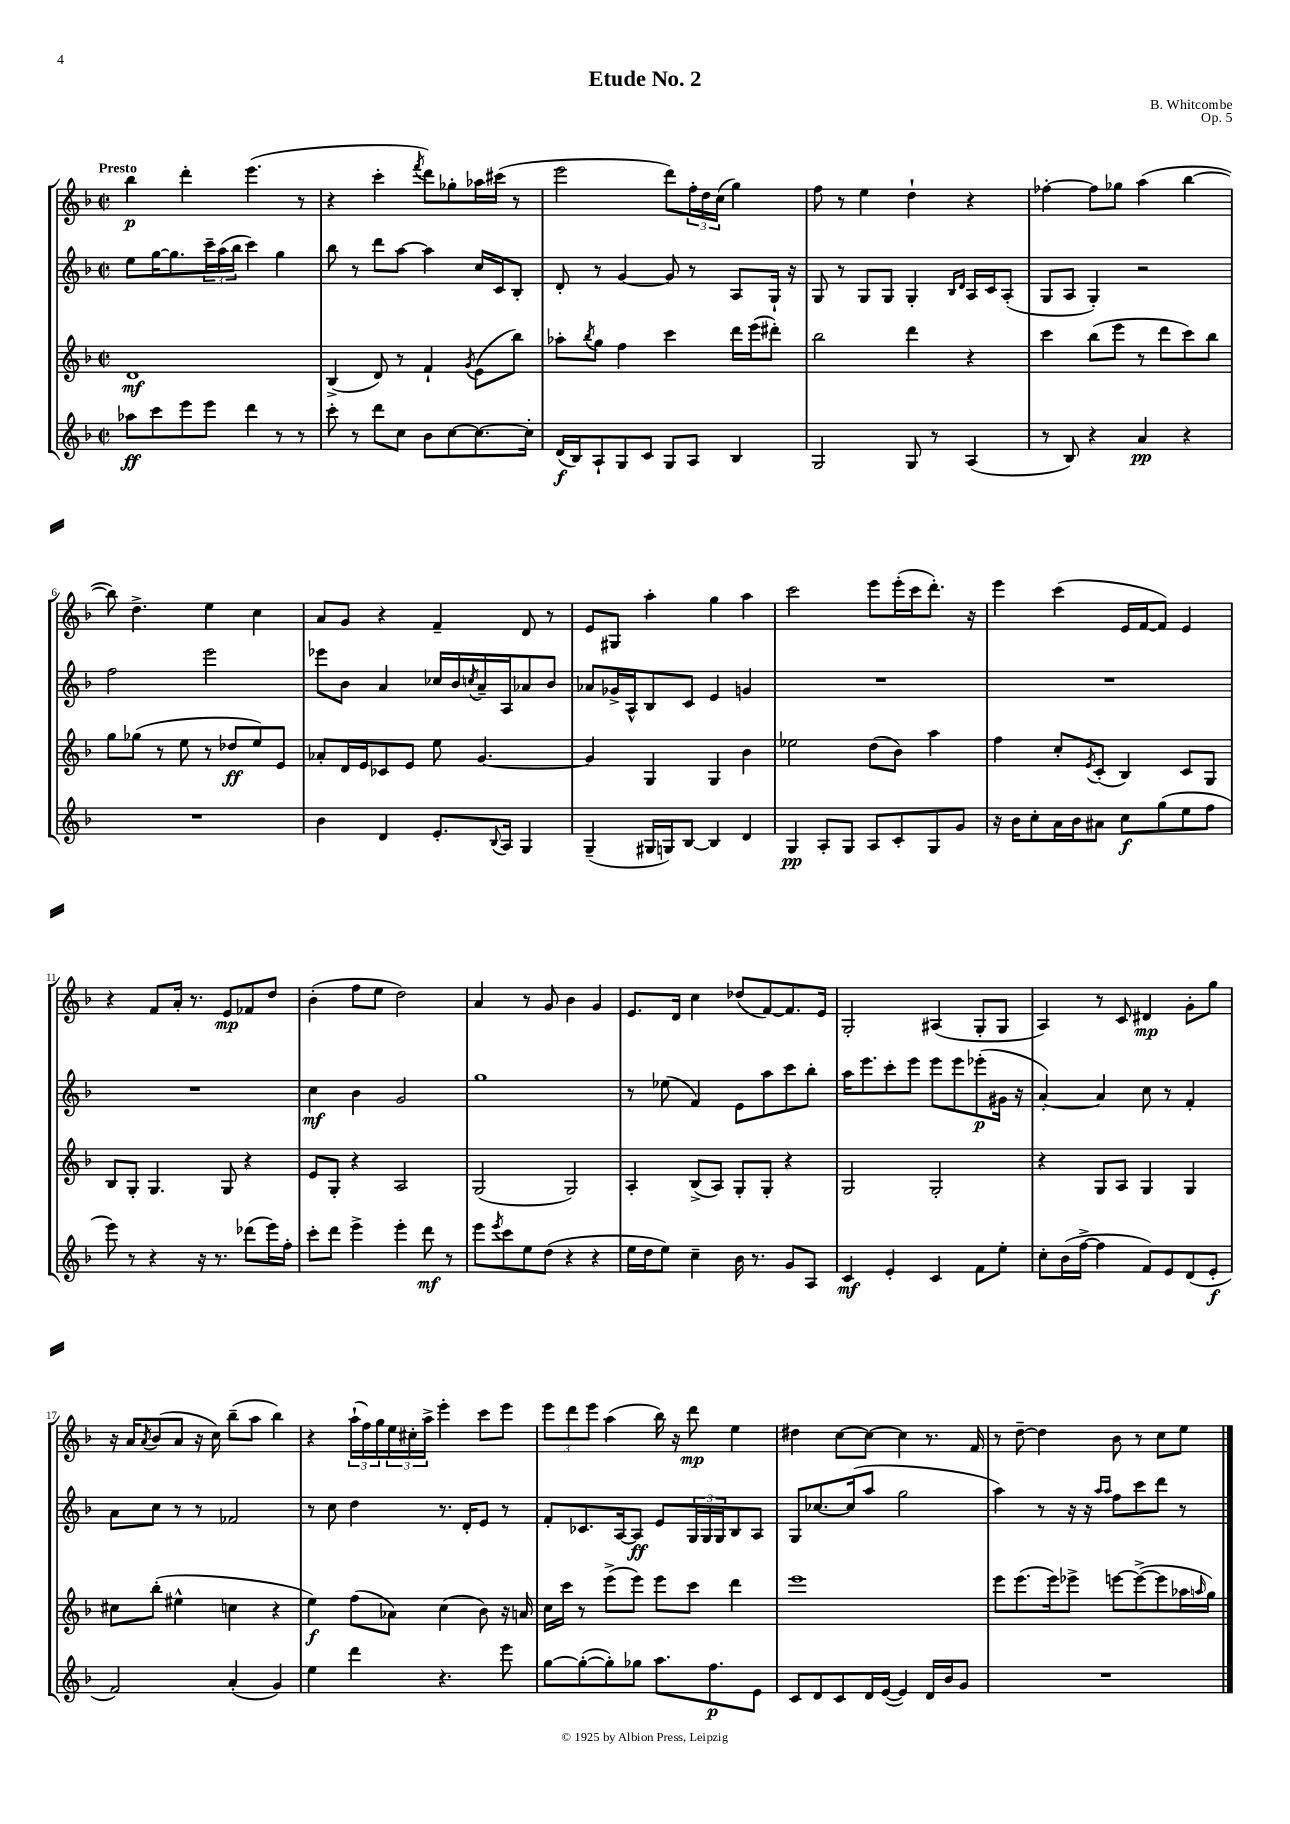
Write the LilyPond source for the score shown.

\header { title = "Etude No. 2" composer = "B. Whitcombe" opus = "Op. 5" }
<<
\new StaffGroup <<
\new Staff = "s0" {
    \clef treble \key f \major \defaultTimeSignature \time 2/2 \tempo "Presto"
    bes''4\p d'''4-. e'''4.( r8 |
    r4 c'''4-. \acciaccatura { f'''8 } d'''8) ges''8-. aes''16 cis'''16( r8 |
    e'''2 d'''8) \tuplet 3/2 { f''16-. d''16 c''16( } g''4) |
    f''8 r8 e''4 d''4-! r4 |
    fes''4~-. fes''8 ges''8 a''4( bes''4~ |
    bes''8) d''4.-> e''4 c''4 |
    a'8 g'8 r4 f'4-- d'8 r8 |
    e'8 gis8 a''4-. g''4 a''4 |
    c'''2 e'''8 e'''16-.( c'''16 d'''8.-.) r16 |
    e'''4 c'''4( e'16 f'16~ f'8) e'4 |
    r4 f'8 a'16-. r8. e'8\mp fes'8 d''8 |
    bes'4-.( f''8 e''8 d''2) |
    a'4 r8 g'8 bes'4 g'4 |
    e'8. d'16 c''4 des''8( f'8~) f'8. e'16 |
    g2-. ais4( g8-. g8 |
    a4) r8 c'8 dis'4\mp g'8-. g''8 |
    r16 a'16 \acciaccatura { a'8 } bes'8( a'8 r16 c''16) bes''8--( a''8 bes''4) |
    r4 \tuplet 3/2 { a''16-!( f''16) g''16 } \tuplet 3/2 { e''16 cis''16-. a''16-> } e'''4-. c'''8 e'''8 |
    \tuplet 3/2 { e'''8 d'''8 e'''8 } a''4( bes''16) r16 d'''8\mp e''4 |
    dis''4 c''8~ c''8~ c''4 r8. f'16 |
    r8 d''8~-- d''4 bes'8 r8 c''8 e''8 \bar "|." |
}
\new Staff = "s1" {
    \clef treble \key f \major \defaultTimeSignature \time 2/2
    e''8 g''16~ g''8. \tuplet 3/2 { c'''16-- a''16( bes''16 } c'''4) g''4 |
    bes''8 r8 d'''8 a''8~ a''4 c''16 c'16 bes8-. |
    d'8-. r8 g'4~ g'8 r8 a8 g16-! r16 |
    g8 r8 g8 g8 g4-. \grace { bes16 d'16 } a16 c'16 a8-.( |
    g8 a8 g4-.) r2 |
    f''2 e'''2 |
    ees'''8 bes'8 a'4 ces''16 bes'16 \acciaccatura { c''8 } a'16-- a16 aes'8 bes'8 |
    aes'8 ges'16-> a16-^ bes8 c'8 e'4 g'4 |
    R1 |
    R1 |
    R1 |
    c''4\mf bes'4 g'2 |
    g''1 |
    r8 ees''8( f'4) e'8 a''8 c'''8 bes''8-. |
    a''16 e'''8. c'''8-. e'''8 e'''8 e'''8 ees'''8-.\p( gis'16 r16 |
    a'4~-.) a'4 c''8 r8 f'4-. |
    a'8 c''8 r8 r8 fes'2 |
    r8 c''8 d''4 r8. d'16-. e'8 r8 |
    f'8-. ces'8. a16~ a8\ff e'8 \tuplet 3/2 { g16 g16 g16 } bes8 a8 |
    g8 ces''8.~ ces''16( a''8 g''2 |
    a''4) r8 r16 r16 \grace { a''16 a''16 } f''8 c'''8 d'''8 r8 \bar "|." |
}
\new Staff = "s2" {
    \clef treble \key f \major \defaultTimeSignature \time 2/2
    d'1\mf |
    bes4->( d'8) r8 f'4-! \acciaccatura { g'8 } e'8( bes''8) |
    aes''8-. \acciaccatura { bes''8 } g''8 f''4 c'''4 d'''16 e'''16( dis'''8-.) |
    bes''2 d'''4 r4 |
    c'''4 bes''8( e'''8 r8 d'''8 c'''8) bes''8 |
    g''8 ges''8( r8 e''8 r8 des''8\ff e''8) e'8 |
    aes'8-. d'16 e'16 ces'8 e'8 e''8 g'4.~ |
    g'4 g4 g4 bes'4 |
    ees''2 d''8( bes'8) a''4 |
    f''4 c''8-. \acciaccatura { e'8 } c'8-.( bes4) c'8 g8 |
    bes8 g8-. g4. g8 r4 |
    e'8 g8-. r4 a2 |
    g2( g2) |
    a4-. bes8->( a8) g8-. g8-. r4 |
    g2 g2-. |
    r4 g8 a8 g4 g4 |
    cis''8 bes''8-.( eis''4-^ c''4 r4 |
    e''4\f) f''8( aes'8) c''4( bes'8) r16 a'16 |
    c''16 c'''16 r8 e'''8->( e'''8) e'''8 c'''8 d'''4 |
    e'''1 |
    e'''8 e'''8.( e'''16) ees'''8-> e'''8~ e'''8~->( e'''8 aes''16 \grace { a''16 } g''16) \bar "|." |
}
\new Staff = "s3" {
    \clef treble \key f \major \defaultTimeSignature \time 2/2
    aes''8\ff c'''8 e'''8 e'''8 d'''4 r8 r8 |
    c'''8-. r8 d'''8 c''8 bes'8 c''8~ c''8.~ c''16-. |
    d'16\f( bes16) a8-! g8 c'8 g8 a8 bes4 |
    g2 g8 r8 a4( |
    r8 bes8) r4 a'4\pp r4 |
    R1 |
    bes'4 d'4 e'8.-. \appoggiatura { bes8 } a16 g4 |
    g4--( gis16 g16) bes8~ bes4 d'4 |
    g4\pp a8-. g8 a8 c'8-. g8 g'8 |
    r16 bes'16 c''8-. a'16 bes'16 ais'8 c''8\f g''8( e''8 f''8 |
    e'''8) r8 r4 r16 r8. des'''8( e'''16) f''16-. |
    c'''8-. d'''8 e'''4-> e'''4-. d'''8\mf r8 |
    e'''8 \acciaccatura { e'''8 } c'''8 e''8 d''8( r4 r4 |
    e''16 d''16 e''8) c''4-- bes'16 r8. g'8 a8 |
    c'4\mf e'4-. c'4 f'8 e''8-. |
    c''8-. bes'16( f''16~-> f''4 f'8) e'8 d'8( e'8-.\f |
    f'2) a'4-.( g'4) |
    e''4 d'''4 r4. e'''8 |
    g''8~ g''8~-.( g''8-.) ges''8 a''8. f''8.\p e'8 |
    c'8 d'8 c'8 d'16 e'16~( e'4) d'16 bes'16 g'8 |
    R1 \bar "|." |
}
>>
>>
